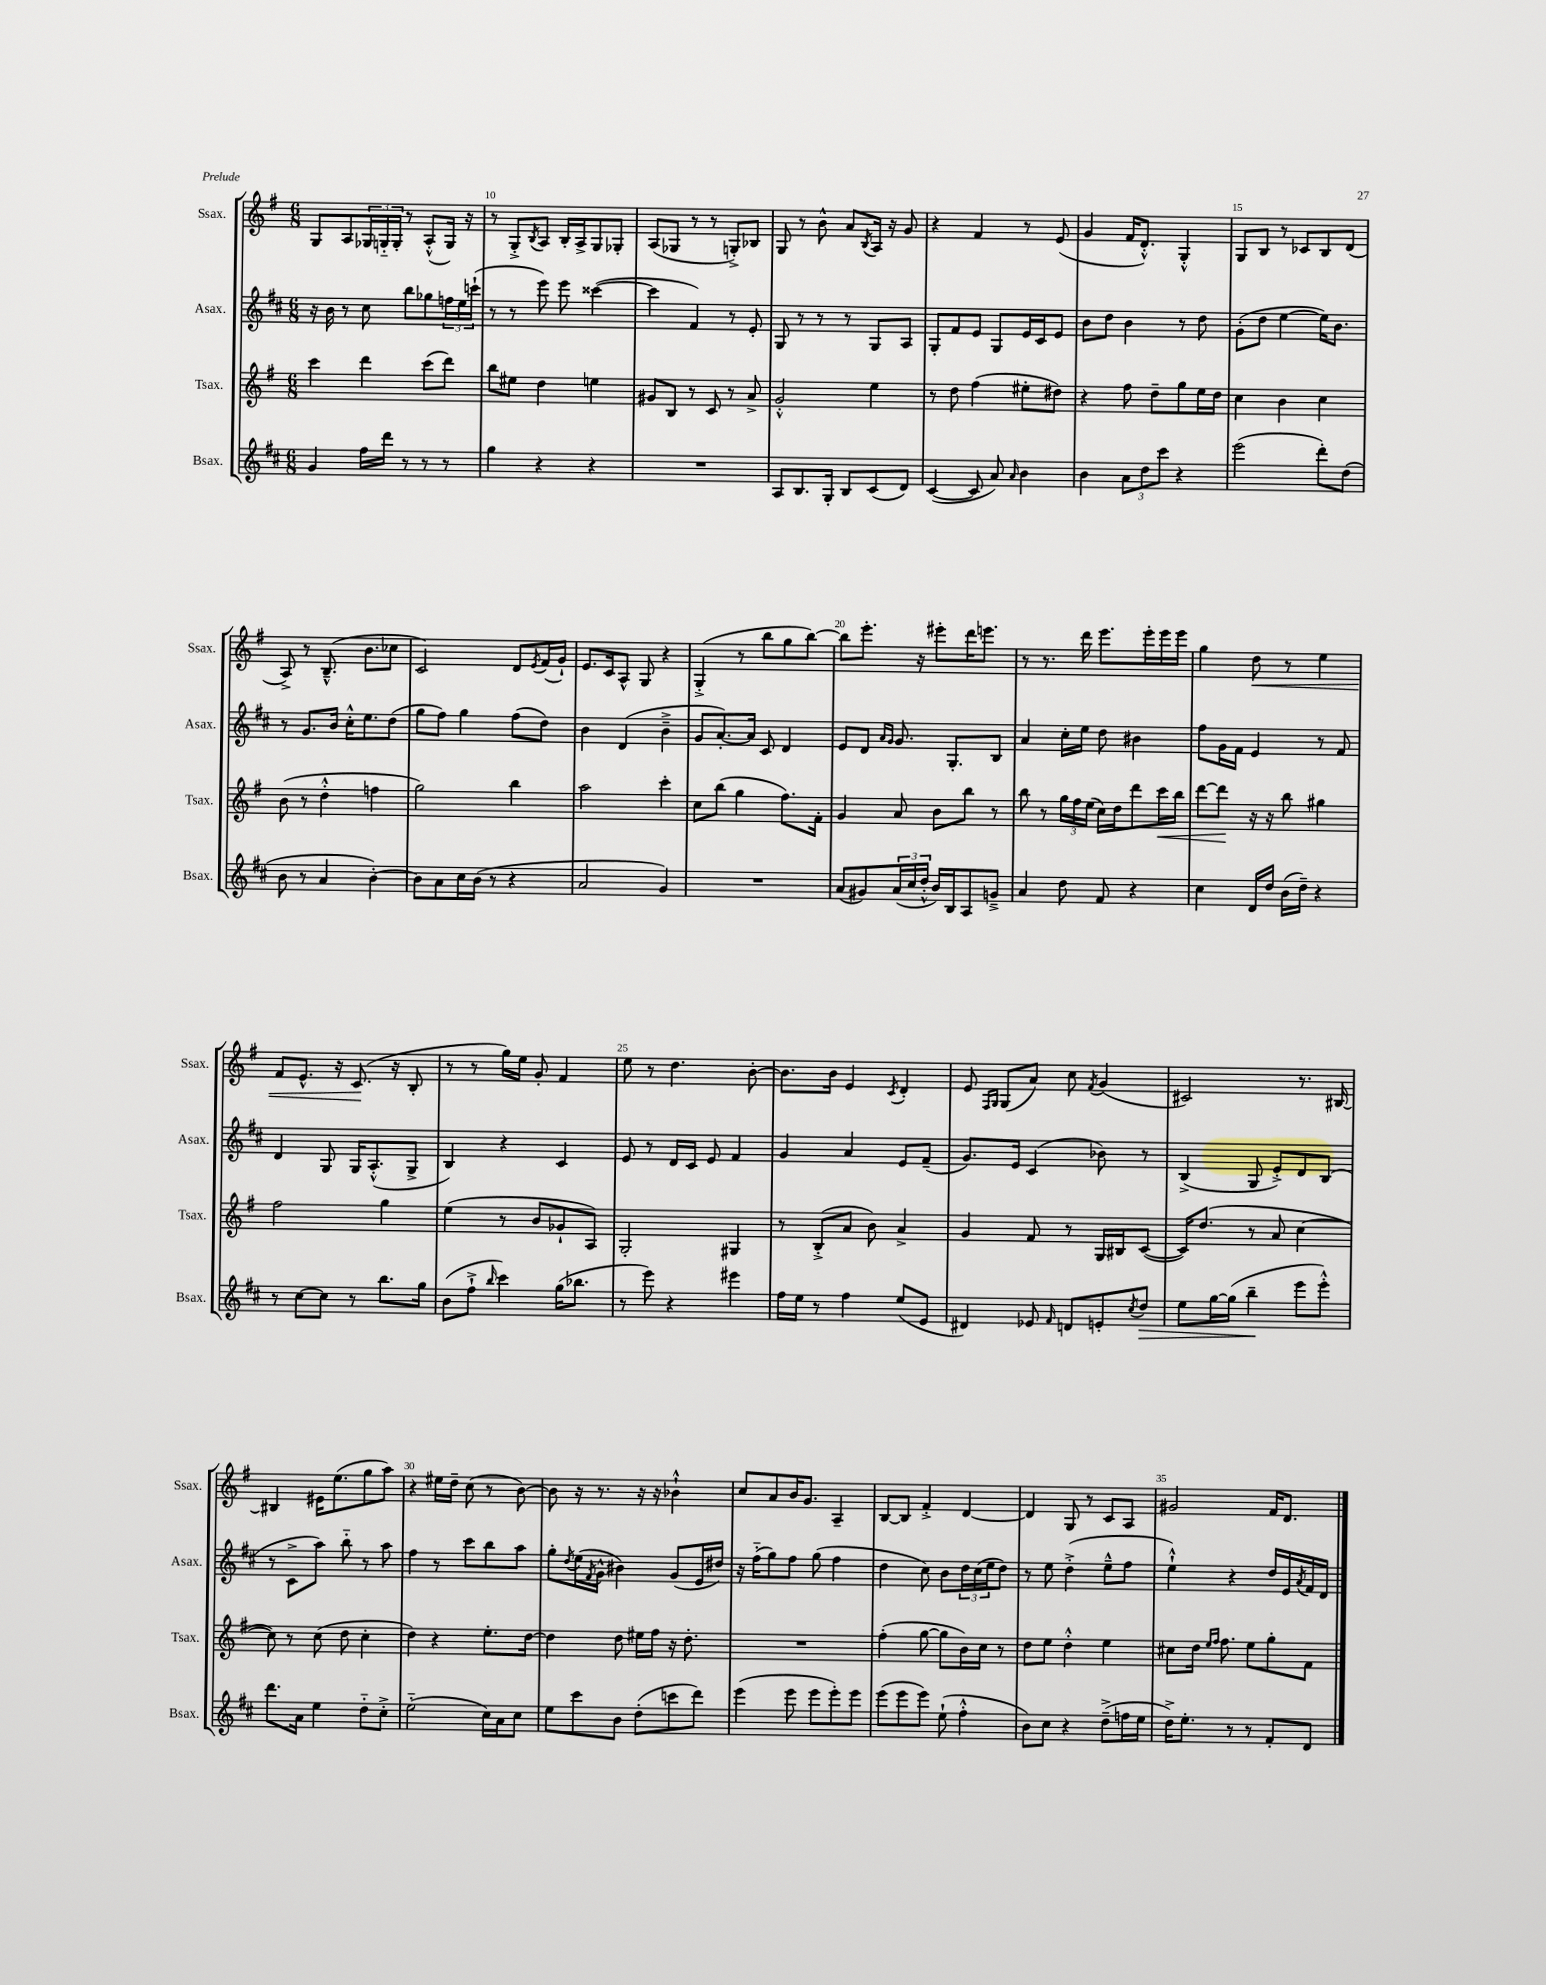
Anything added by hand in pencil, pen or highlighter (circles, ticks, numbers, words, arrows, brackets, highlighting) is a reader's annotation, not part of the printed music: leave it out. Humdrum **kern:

**kern	**dynam	**kern	**dynam	**kern	**kern	**dynam
*part4	*part4	*part3	*part3	*part2	*part1	*part1
*staff4	*staff4	*staff3	*staff3	*staff2	*staff1	*staff1
*I"Bsax.	*	*I"Tsax.	*	*I"Asax.	*I"Ssax.	*
*I'Bsax.	*	*I'Tsax.	*	*I'Asax.	*I'Ssax.	*
*clefG2	*	*clefG2	*	*clefG2	*clefG2	*
*k[f#c#]	*	*k[f#]	*	*k[f#c#]	*k[f#]	*
*M6/8	*	*M6/8	*	*M6/8	*M6/8	*
=9	=9	=9	=9	=9	=9	=9
4g/	.	4ccc\	.	16r	8G/L	.
.	.	.	.	16b\	.	.
.	.	.	.	8r	8A/	.
16ff#\LL	.	4ddd\	.	8cc#\	24G-X/L	.
.	.	.	.	.	24Gn/	.
16ddd\JJ	.	.	.	.	.	.
.	.	.	.	.	24G'/JJ	.
8r	.	.	.	8bb\L	8r	.
8r	.	(8ccc\L	.	8gg-X\	(8A'^^/L	.
8r	.	8ddd\J)	.	24ffn\L	16G/Jk)	.
.	.	.	.	24ee\	.	.
.	.	.	.	.	16r	.
.	.	.	.	(24cccn`\JJ	.	.
=10	=10	=10	=10	=10	=10	=10
4gg\	.	8bb\L	.	8r	8r	.
.	.	8ee#X\J	.	8r	8G'^/L	.
.	.	.	.	.	8qB/	.
4r	.	4dd\	.	8eee\)	8A/J	.
.	.	.	.	8eee\	16B'/LL	.
.	.	.	.	.	16A^/J	.
4r	.	4een\	.	([4ccc##X\	8G/	.
.	.	.	.	.	8G-X'/J	.
=11	=11	=11	=11	=11	=11	=11
2.r	.	8g#X/L	.	4ccc##\]	(8A/L	.
.	.	8B/J	.	.	8G-X/J	.
.	.	8r	.	4f#/)	8r	.
.	.	8c/	.	.	8r	.
.	.	8r	.	8r	8Gn'^/L)	.
.	.	8a^/	.	8e'/	8B-X/J	.
=12	=12	=12	=12	=12	=12	=12
8A/L	.	2g'^^/	.	8G/	8G/	.
8.B/	.	.	.	8r	8r	.
.	.	.	.	8r	8b^^\	.
16G'/Jk	.	.	.	.	.	.
8B/L	.	.	.	8r	8a/L	.
.	.	.	.	.	8qB/	.
(8c#/	.	4ee\	.	8G/L	16A/Jk	.
.	.	.	.	.	16r	.
8d/J)	.	.	.	8A/J	8g/	.
=13	=13	=13	=13	=13	=13	=13
([4c#/	.	8r	.	8G'/L	4r	.
.	.	8dd\	.	8f#/	.	.
8c#/]	.	(4ff#\	.	8e/J	4f#/	.
8a/)	.	.	.	8G/L	.	.
16qqa/	.	.	.	.	.	.
4b\	.	8ee#X'\L	.	16e/L	8r	.
.	.	.	.	16c#/J	.	.
.	.	8dd#X\J)	.	8e/J	(8e/	.
=14	=14	=14	=14	=14	=14	=14
4b\	.	4r	.	8b\L	4g/	.
.	.	.	.	8dd\J	.	.
12a\L	.	8ff#\	.	4b\	16f#/KL	.
.	.	.	.	.	8.d'^^/J)	.
12dd\	.	.	.	.	.	.
.	.	8dd~\L	.	.	.	.
12ccc#\J	.	.	.	.	.	.
4r	.	8gg\	.	8r	4G'^^/	.
.	.	16ee\L	.	8dd\	.	.
.	.	16dd\JJ	.	.	.	.
=15	=15	=15	=15	=15	=15	=15
(2eee\	.	4cc\	.	(8g'\L	8G/L	.
.	.	.	.	8dd\J	8B/J	.
.	.	4b\	.	[4ee\	8r	.
.	.	.	.	.	8c-X/L	.
8ddd'\L)	.	4cc\	.	16ee\KL])	8B/	.
.	.	.	.	8.b\J	.	.
(8dd\J	.	.	.	.	(8d/J	.
!!LO:LB:g=z
=16	=16	=16	=16	=16	=16	=16
8b\	.	(8b\	.	8r	8A^/)	.
8r	.	8r	.	8.g/L	8r	.
4a/	.	4dd'^^\	.	.	(8.B~^^/	.
.	.	.	.	16b/Jk	.	.
.	.	.	.	16cc#'^^\KL	.	.
.	.	.	.	8.ee\	8.b\L	.
[4b'\)	.	4ffn\	.	.	.	.
.	.	.	.	(8dd\J	8cc-X\J	.
=17	=17	=17	=17	=17	=17	=17
8b\L]	.	2gg\)	.	8gg\L	2c/)	.
8a\	.	.	.	8ff#\J)	.	.
16cc#\L	.	.	.	4gg\	.	.
(16b\JJ	.	.	.	.	.	.
8r	.	.	.	.	.	.
4r	.	4bb\	.	(8ff#\L	8d/L	.
.	.	.	.	.	8qe/	.
.	.	.	.	8dd\J)	(16f#/L	.
.	.	.	.	.	16g`/JJ)	.
=18	=18	=18	=18	=18	=18	=18
2a/	.	2aa\	.	4b\	8.e/L	.
.	.	.	.	.	16c/k	.
.	.	.	.	(4d/	8A^^/J	.
.	.	.	.	.	8G/	.
4g/)	.	4ccc'\	.	4b~^\	4r	.
=19	=19	=19	=19	=19	=19	=19
2.r	.	8cc\L	.	8g/L	(4G'^/	.
.	.	(8bb\J	.	[8.a'/)	.	.
.	.	4gg\	.	.	8r	.
.	.	.	.	16a/Jk]	.	.
.	.	.	.	8c#/	8bb\L	.
.	.	8.ff#\L)	.	4d/	8gg\	.
.	.	.	.	.	[8bb\J)	.
.	.	16f#'\Jk	.	.	.	.
=20	=20	=20	=20	=20	=20	=20
(8a/L	.	4g/	.	8e/L	8bb\L]	.
8g#X/)	.	.	.	8d/J	8.eee'\J	.
.	.	.	.	16qqa/LL	.	.
.	.	.	.	16qqg/JJ	.	.
(24a/L	.	8a/	.	8.g/	.	.
24cc#/	.	.	.	.	.	.
.	.	.	.	.	16r	.
24dd'^^/JJ	.	.	.	.	.	.
16b/LL)	.	8b\L	.	.	8eee#X'\L	.
16B/J	.	.	.	8.G'/L	.	.
8A/	.	8bb\J	.	.	16ddd\K	.
.	.	.	.	.	8.eeen\J	.
8gn~^/J	.	8r	.	8B/J	.	.
=21	=21	=21	=21	=21	=21	=21
4a/	.	8bb\	.	4a/	8r	.
.	.	8r	.	.	8.r	.
8dd\	.	24gg\LL	.	16cc#'\LL	.	.
.	.	24ff#\	.	.	.	.
.	.	.	.	16ee\JJ	16ddd\	.
.	.	(24ee\JJ	.	.	.	.
8f#/	.	16cc\LL)	.	8dd\	8.eee\L	.
.	.	16dd\J	.	.	.	.
4r	.	8ddd\	.	4b#X\	.	.
.	.	.	.	.	16eee'\L	.
!	!	!	!LO:HP:b	!	!	!
.	.	16ccc\L	<	.	16eee\	.
.	.	16bb\JJ	.	.	16eee\JJ	.
=22	=22	=22	=22	=22	=22	=22
4cc#\	.	[8ddd\L	.	8ff#\L	4gg\	.
.	.	8ddd\J]	.	16g\L	.	.
.	.	.	.	16f#\JJ	.	.
!	!	!	!	!	!	!LO:HP:b
16d/LL	.	16r	[	4e/	8dd\	<
16dd/JJ	.	16r	.	.	.	.
(16b\LL	.	8bb\	.	.	8r	.
16dd~\JJ)	.	.	.	.	.	.
4r	.	4gg#X\	.	8r	4ee\	.
.	.	.	.	8f#/	.	.
!!LO:LB:g=z
=23	=23	=23	=23	=23	=23	=23
8r	.	2ff#\	.	4d/	8f#/L	.
[8cc#\L	.	.	.	.	8.e^^/J	.
8cc#\J]	.	.	.	8G/	.	.
.	.	.	.	.	16r	.
8r	.	.	.	16G/KL	(8.c/	.
.	.	.	.	(8.A'^^/	.	.
8.bb\L	.	4gg\	.	.	.	.
.	.	.	.	.	16r	[
.	.	.	.	8G^/J	8B'/	.
16gg\Jk	.	.	.	.	.	.
=24	=24	=24	=24	=24	=24	=24
(8b\L	.	(4ee\	.	4B/)	8r	.
8ff#`^\J	.	.	.	.	8r	.
16qqbb/	.	.	.	.	.	.
4ccc#\)	.	8r	.	4r	16gg\LL)	.
.	.	.	.	.	16ee\JJ	.
.	.	8b/L	.	.	8g'/	.
(16gg\KL	.	8g-X`/	.	4c#/	4f#/	.
8.bb-X\J	.	.	.	.	.	.
.	.	8A/J)	.	.	.	.
=25	=25	=25	=25	=25	=25	=25
8r	.	2G'/	.	8e/	8ee\	.
8eee\)	.	.	.	8r	8r	.
4r	.	.	.	16d/LL	4.dd\	.
.	.	.	.	16c#/JJ	.	.
.	.	.	.	8e/	.	.
4eee#X\	.	4G#X/	.	4f#/	.	.
.	.	.	.	.	[8b'\	.
=26	=26	=26	=26	=26	=26	=26
16ff#\LL	.	8r	.	4g/	8.b\L]	.
16ee\JJ	.	.	.	.	.	.
8r	.	(8B'^/L	.	.	.	.
.	.	.	.	.	16b\Jk	.
4ff#\	.	8a/J	.	4a/	4e/	.
.	.	8b\)	.	.	.	.
.	.	.	.	.	8qc/	.
(8ee/L	.	4a^/	.	8e/L	4d'/	.
8e/J	.	.	.	(8f#~/J	.	.
=27	=27	=27	=27	=27	=27	=27
4d#X/)	.	4g/	.	8.g/L)	8e/	.
.	.	.	.	.	16qqF#/LL	.
.	.	.	.	.	16qqG/JJ	.
.	.	.	.	.	(8G/L	.
.	.	.	.	16e/Jk	.	.
8e-X/	.	8f#/	.	(4c#/	8a/J)	.
16qqf#/	.	.	.	.	.	.
8dn/L	.	8r	.	.	8cc\	.
.	.	.	.	.	8qf#/	.
8en'/	.	16G/LL	.	8b-X\)	(4g/	.
.	.	16B#X/J	.	.	.	.
8qcc#/	.	.	.	.	.	.
!	!LO:HP:b	!	!	!	!	!
8dd/J	>	([8c/J	.	8r	.	.
=28	=28	=28	=28	=28	=28	=28
8ee\L	.	16c/KL])	.	(4B^/	2c#X/)	.
.	.	(8.dd/J	.	.	.	.
[16gg\L	.	.	.	.	.	.
(16gg\JJ]	.	.	.	.	.	.
4bb~\	.	8r	.	8G/	.	.
.	.	8a/	.	8e'^/L)	.	.
8eee\L	]	[4cc\	.	8d/	8.r	.
8eee'^^\J)	.	.	.	(8B/J	.	.
.	.	.	.	.	[16B#X/	.
!!LO:LB:g=z
=29	=29	=29	=29	=29	=29	=29
8.ddd\L	.	8cc\])	.	8r	4B#X/]	.
.	.	8r	.	8c#^\L	.	.
16a\Jk	.	.	.	.	.	.
4ee\	.	(8cc\	.	8aa\J)	16e#X\KL	.
.	.	.	.	.	(8.ee\	.
.	.	8dd\	.	8bb\	.	.
8dd\L	.	4cc'\	.	8r	8gg\	.
8cc#'^\J	.	.	.	8aa\	8aa\J)	.
=30	=30	=30	=30	=30	=30	=30
(2ee\	.	4dd\)	.	4ff#\	4r	.
.	.	4r	.	8r	16ee#X\LL	.
.	.	.	.	.	16dd~\JJ	.
.	.	.	.	8ccc#\L	(8cc\	.
16cc#\LL)	.	8.ee'\L	.	8bb\	8r	.
16a\J	.	.	.	.	.	.
8cc#\J	.	.	.	8aa\J	[8b\)	.
.	.	[16dd\Jk	.	.	.	.
=31	=31	=31	=31	=31	=31	=31
8ee\L	.	4dd\]	.	8gg'\L	8b\]	.
.	.	.	.	8qdd/	.	.
8ccc#\	.	.	.	(16ee\L	16r	.
.	.	.	.	8qf#/	.	.
.	.	.	.	16g^^\JJ	8.r	.
8b\J	.	8dd\	.	4b#X\)	.	.
(8dd'\L	.	16ee#X\LL	.	.	16r	.
.	.	16ff#\JJ	.	.	16r	.
8cccn\	.	16r	.	(8g/L	4b-X`^^\	.
.	.	8.dd'\	.	.	.	.
8ddd\J)	.	.	.	16e/L	.	.
.	.	.	.	16dd#X/JJ)	.	.
=32	=32	=32	=32	=32	=32	=32
(4eee\	.	2.r	.	16r	8cc/L	.
.	.	.	.	(16ff#\KL	.	.
.	.	.	.	8gg\)	8a/	.
8eee\	.	.	.	8ff#\J	16b/K	.
.	.	.	.	.	8.g/J	.
8eee\L	.	.	.	(8gg\	.	.
8eee'\)	.	.	.	4ff#\	4A~/	.
8eee\J	.	.	.	.	.	.
=33	=33	=33	=33	=33	=33	=33
(8eee\L	.	(4ff#'\	.	4dd\	[8B/L	.
8eee\	.	.	.	.	8B/J]	.
8eee\J)	.	[8gg\	.	8cc#\)	4f#'^/	.
(8ee`\	.	8gg\L]	.	8b\L	.	.
4ff#'^^\	.	16b\L)	.	24dd\L	[4d/	.
.	.	.	.	(24cc#\	.	.
.	.	16cc\JJ	.	.	.	.
.	.	.	.	24ee\J	.	.
.	.	8r	.	8dd\J)	.	.
=34	=34	=34	=34	=34	=34	=34
8b\L)	.	8dd\L	.	8r	4d/]	.
8cc#\J	.	8ee\J	.	8ee\	.	.
4r	.	4dd'^^\	.	(4dd'^\	8G/	.
.	.	.	.	.	8r	.
(8dd~^\L	.	4ee\	.	8ee~^^\L	8c/L	.
16ffn\L	.	.	.	8ff#\J	8A/J	.
16ee\JJ	.	.	.	.	.	.
=35	=35	=35	=35	=35	=35	=35
16dd^\KL)	.	8cc#X\L	.	4ee`^^\)	2g#X/	.
8.ee'\J	.	.	.	.	.	.
.	.	16dd\Jk	.	.	.	.
.	.	16qqee/LL	.	.	.	.
.	.	16qqff#/JJ	.	.	.	.
.	.	8.ff#\	.	.	.	.
8r	.	.	.	4r	.	.
8r	.	8ee\L	.	.	.	.
8f#'/L	.	8gg'\	.	16dd/LL	16f#/KL	.
.	.	.	.	16e/	8.d/J	.
.	.	.	.	8qa/	.	.
8d/J	.	8f#\J	.	16f#/	.	.
.	.	.	.	16d/JJ	.	.
==	==	==	==	==	==	==
*-	*-	*-	*-	*-	*-	*-
